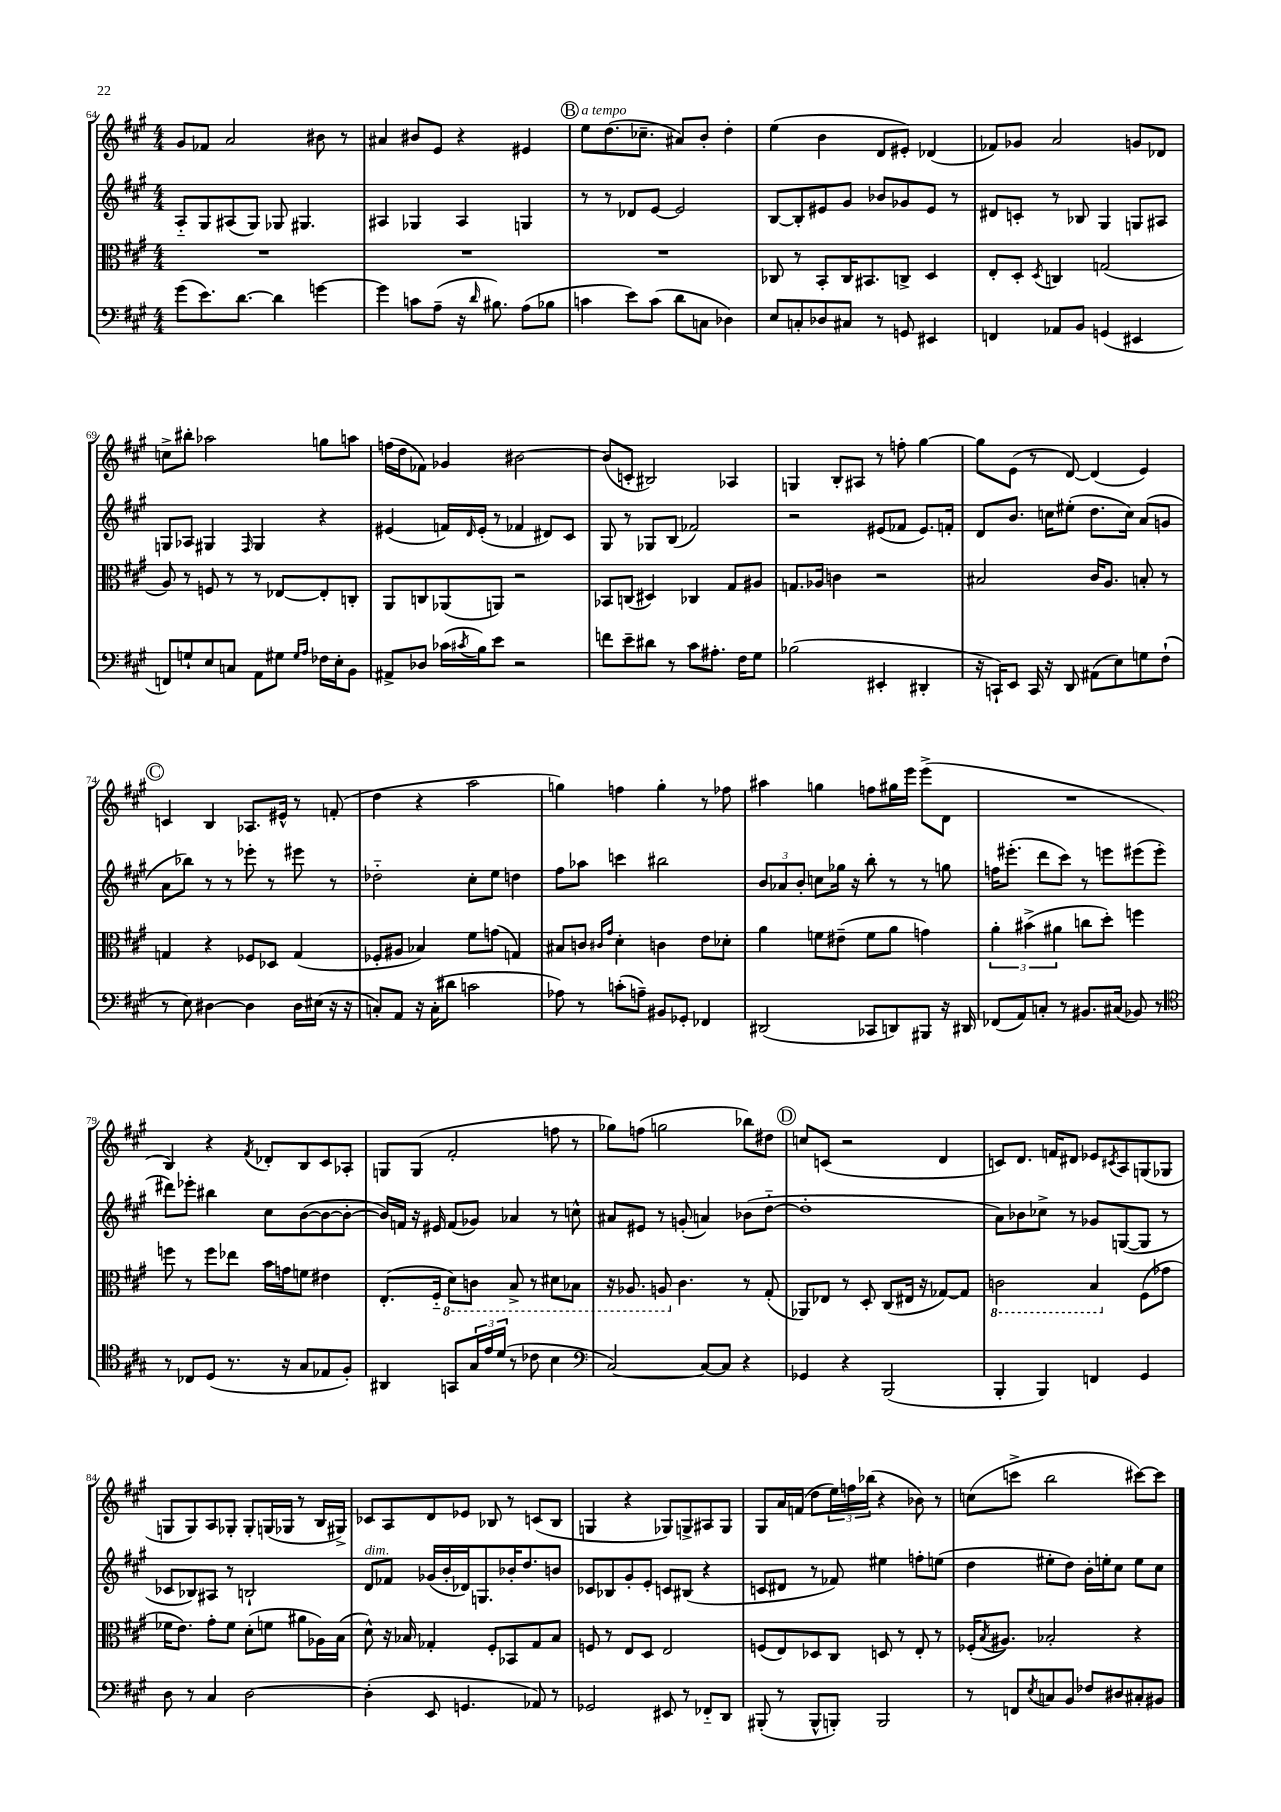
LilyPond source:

<<
\new StaffGroup <<
\new Staff = "s0" {
    \clef treble \key a \major \numericTimeSignature \time 4/4
    gis'8 fes'8 a'2 bis'8 r8 |
    ais'4 bis'8 e'8 r4 eis'4 |
    \mark \markup { \circle "B" } e''8^\markup { \italic "a tempo" } d''8.( ces''8.-- ais'8) b'8-. d''4-. |
    e''4( b'4 d'8 eis'8-.) des'4( |
    fes'8) ges'8 a'2 g'8 des'8 |
    c''8-> bis''8-. aes''2 g''8 a''8 |
    f''16( d''16 fes'8) ges'4 bis'2~ |
    bis'8( c'8-. bis2) aes4 |
    g4 b8-. ais8 r8 f''8-. gis''4~ |
    gis''8 e'8( r8 d'8~) d'4( e'4) |
    \mark \markup { \circle "C" } c'4 b4 aes8. eis'16-^ r8 f'8-.( |
    d''4 r4 a''2 |
    g''4) f''4 g''4-. r8 fes''8 |
    ais''4 g''4 f''8 gis''16 e'''16 e'''8->( d'8 |
    R1 |
    b4) r4 \acciaccatura { fis'8 } des'8-. b8 cis'8 aes8-. |
    g8 g8( fis'2-. f''8 r8 |
    ges''8) f''8( g''2 bes''8) dis''8 |
    \mark \markup { \circle "D" } c''8 c'8( r2 d'4 |
    c'8) d'8. f'16 dis'8 ees'8 \acciaccatura { cis'8 } a8 g8( ges8 |
    g8 g8) a8 ges8-. ges8-. g16( ges16 r8 b16 gis16->) |
    ces'8 a8 d'8 ees'8 bes8 r8 c'8( bes8 |
    g4 r4 ges8) g8-> ais8 g8 |
    gis8 a'16 f'16( d''8 \tuplet 3/2 { e''16) f''16 bes''16( } r4 bes'8) r8 |
    c''8( c'''8-> b''2 cis'''8~) cis'''8 \bar "|." |
}
\new Staff = "s1" {
    \clef treble \key a \major \numericTimeSignature \time 4/4
    a8-_ gis8 ais8( gis8) ges8 gis4. |
    ais4 ges4 ais4 g4 |
    \mark \markup { \circle "B" } r8 r8 des'8 e'8~ e'2 |
    b8~ b8-. eis'8 gis'8 bes'8 ges'8 eis'8 r8 |
    dis'8 c'8-. r8 bes8 gis4 g8 ais8 |
    g8 aes8 gis4 \grace { fis16 } gis4 r4 |
    eis'4( f'16) \grace { d'16 } eis'16-.( r8 fes'4 dis'8) cis'8 |
    gis8 r8 ges8 b8( fes'2) |
    r2 eis'8( fes'8 eis'8.) f'16-. |
    d'8 b'8. c''16 eis''8-.( d''8. c''16) a'8( g'8 |
    \mark \markup { \circle "C" } a'8 bes''8) r8 r8 ees'''8-. r8 eis'''8 r8 |
    des''2-_ cis''8-. e''8 d''4 |
    fis''8 aes''8 c'''4 bis''2 |
    \tuplet 3/2 { b'8 aes'8 b'8-. } c''8 ges''16 r16 b''8-. r8 r8 g''8 |
    f''16 eis'''8.-.( d'''8 cis'''8) r8 e'''8 eis'''8( eis'''8-. |
    dis'''8) ees'''8-. bis''4 cis''8 b'8~( b'8~ b'8~-. |
    b'16) f'16 r16 eis'16 f'8( ges'8) aes'4 r8 c''8-^ |
    ais'8 eis'8 r8 g'8-.( a'4) bes'8( d''8~-_ |
    \mark \markup { \circle "D" } d''1-. |
    a'8) bes'8 ces''8-> r8 ges'8 g8~( g8 r8 |
    ces'8 bes8) ais8 r8 b2-! |
    d'8^\markup { \italic "dim." } fes'8 ges'16( b'16-. des'16) g8. bes'16-. d''8. b'8 |
    ces'8 bes8 gis'8-. e'8-. c'8 bis8( r4 |
    c'8 dis'8 r8 fes'8) eis''4 f''8-. e''8( |
    d''4 eis''8-. d''8) b'16-. e''16-. cis''8 e''8 cis''8 \bar "|." |
}
\new Staff = "s2" {
    \clef alto \key a \major \numericTimeSignature \time 4/4
    R1 |
    R1 |
    \mark \markup { \circle "B" } R1 |
    ces8 r8 b,8-. ces16 bis,8. c8-> d4 |
    e8-. d8-. \acciaccatura { d8 } c4 g2( |
    a8) r8 f8 r8 r8 ees8~ ees8-. c8-. |
    a,8 c8 aes,8( a,8) r2 |
    bes,8 c8( dis4) ces4 gis8 ais8 |
    g8. aes16 c'4 r2 |
    bis2 cis'16 a8. b8-. r8 |
    \mark \markup { \circle "C" } g4 r4 fes8 des8 g4( |
    fes8-. ais8 bes4) fis'8 g'8( g4) |
    bis8 c'8 \grace { cis'16 gis'16 } d'4-. c'4 e'8 des'8-. |
    a'4 f'8 eis'8--( f'8 a'8 g'4) |
    \tuplet 3/2 { a'4-. bis'4->( ais'4 } c''8 d''8-.) f''4 |
    f''8 r8 f''8 ees''8 b'16 g'16 f'8 eis'4 |
    e8.-.( fis16-_ \ottava #-1 d8) c8 b,8-> r8 dis8 bes,8 |
    r16 aes,8. a,8 \ottava #0 cis'4. r8 gis8-.( |
    \mark \markup { \circle "D" } aes,8) ees8 r8 d8-. cis8( eis16 r16 ges8~) ges8 |
    \ottava #-1 c2 b,4 \ottava #0 fis8( ges'8 |
    fes'16 e'8.) gis'8-. fes'8 d'8-.( f'8 ais'8 aes16) b16( |
    d'8-^) r16 bes16 ges4-. fis8-. bes,8 ges8 bes8 |
    f8 r8 e8 d8 e2 |
    f8( e8) des8 cis8 d8 r8 e8-. r8 |
    fes16-.( \acciaccatura { b8 } ais8.) bes2-. r4 \bar "|." |
}
\new Staff = "s3" {
    \clef bass \key a \major \numericTimeSignature \time 4/4
    gis'8( e'8.) d'8.~ d'4 g'4~ |
    g'4 c'8 a8--( r16 \grace { d'16 } bis8.) a8( bes8 |
    \mark \markup { \circle "B" } c'4 e'8) c'8( d'8 c8 des4) |
    e8 c8-. des8 cis8 r8 g,8 eis,4 |
    f,4 aes,8 b,8 g,4( eis,4 |
    f,8) g8-! e8 c8 a,8 gis8 \grace { gis16 a16 } fes16 e16-. b,8 |
    ais,8-> des8 ces'16( \acciaccatura { cis'8 } b16) e'8 r2 |
    f'8 e'8-- dis'8 r8 cis'8 ais8.-. fis16 gis8 |
    bes2( eis,4-. dis,4-. |
    r16 c,16-!) e,8 c,16 r16 d,8 ais,8( e8) g8 fis8-!( |
    \mark \markup { \circle "C" } r8 e8) dis4~ dis4 dis16 eis16( r16 r16 |
    c8-.) a,8 r16 c16-.( dis'8 c'2 |
    aes8) r8 c'8-.( a8--) bis,8 ges,8-. fes,4 |
    dis,2( ces,8 d,8) bis,,8 r16 dis,16 |
    fes,8( a,8) c8-. r8 bis,8. cis16( bes,8) r8 |
    \clef tenor r8 ces8 d8( r8. r16 gis8 ees8 fis8-.) |
    ais,4 g,8 \tuplet 3/2 { gis16 e'16 d'16( } r8 ces'8 b4 |
    \clef bass cis2~) cis8~ cis8 r4 |
    \mark \markup { \circle "D" } ges,4 r4 b,,2( |
    b,,4-. b,,4) f,4 gis,4 |
    d8 r8 cis4 d2~ |
    d4-.( e,8 g,4. aes,8) r8 |
    ges,2 eis,8 r8 fes,8-_ d,8 |
    bis,,8-.( r8 bis,,8-^ b,,8-.) b,,2 |
    r8 f,8 \acciaccatura { e8 } c8 b,8 fes8 dis8 cis8-. bis,8 \bar "|." |
}
>>
>>
\layout { \context { \Score currentBarNumber = #64 } }
